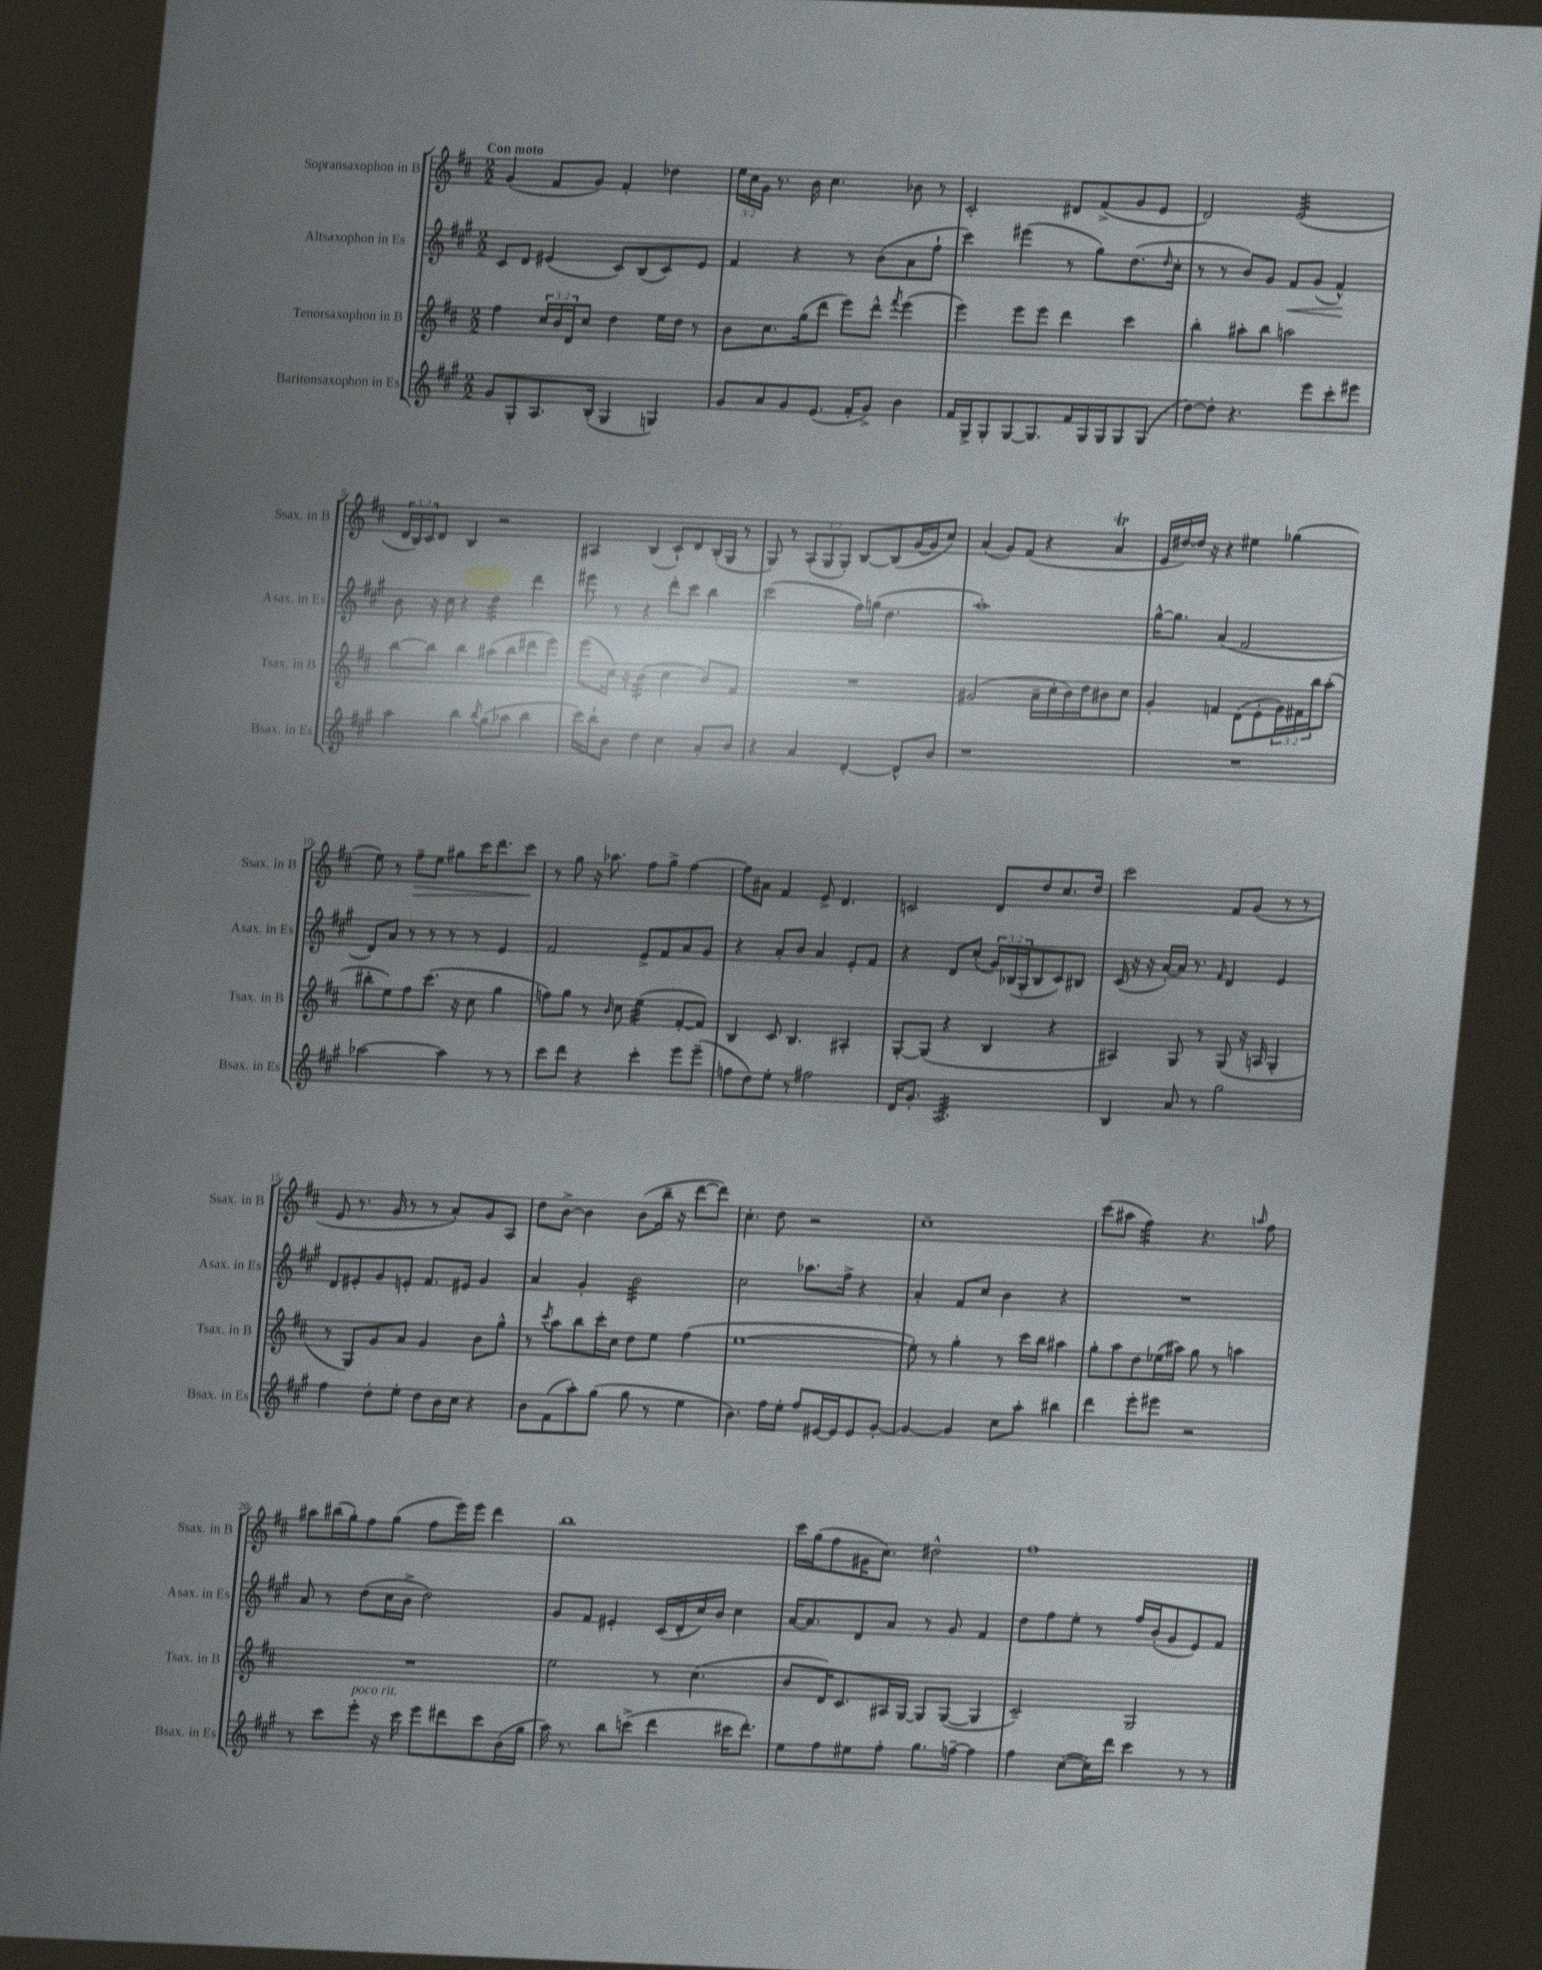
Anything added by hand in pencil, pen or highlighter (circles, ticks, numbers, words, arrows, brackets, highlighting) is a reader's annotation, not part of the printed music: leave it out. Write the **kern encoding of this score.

**kern	**kern	**kern	**kern
*staff4	*staff3	*staff2	*staff1
*clefG2	*clefG2	*clefG2	*clefG2
*k[f#c#g#]	*k[f#c#]	*k[f#c#g#]	*k[f#c#]
*M2/2	*M2/2	*M2/2	*M2/2
8g#	4ff#	8c#	(4g
8G#'	.	8d	.
8.A	24cc#	(4e#	8f#
.	24b	.	.
.	24d	.	.
.	8cc#	.	8g)
(16B'	.	.	.
4G#	4dd	8c#)	4f#'
.	.	(8B	.
4G)	16ee	8c#)	4dd-
.	16dd	.	.
.	8r	8e#	.
=	=	=	=
8g#	8b	4f#	24ee
.	.	.	24cc#
.	.	.	24g
8a	8.cc#	.	8.r
8g#	.	4r	.
.	(16gg	.	16b
(8.e	8ddd	.	4.cc#
.	8eee)	8r	.
16f#'	.	.	.
8g#^)	8ddd^^	(8b	.
.	8qfff#	.	.
4b	(4eee	8a	8b-
.	.	8ff#`	8r
=	=	=	=
16f#	4eee)	4ccc#)	2c#'
16G#^	.	.	.
8G#'	.	.	.
[8G#	8eee	(4eee#	.
8.G#]	8eee	.	.
.	4ddd	8r	8d#
16f#	.	.	.
16G#	.	8gg#)	(8f#^
16G#	.	.	.
8G#	4ccc#	(8.dd	8g
(8G#	.	.	8e
.	.	16qqdd	.
.	.	16cc#'	.
=	=	=	=
[8dd)	4bb'	8r	2d)
8dd']	.	8r	.
4.r	8aa#'	8b)	.
.	8bb	8g#	.
.	2aa	8f#	(2e
8eee	.	(8g#	.
8ccc#'	.	4f#^^)	.
8eee#	.	.	.
=	=	=	=
4aa	[8bb	8b	24d
.	.	.	24B)
.	.	.	24c#
.	8bb]	16r	8d
.	.	16cc#	.
4bb	4bb	4r	4B
8qbb	.	.	.
(8gg#	(8aa#	4dd	2r
8aa-	8bb	.	.
4bb	8ddd#	4ddd	.
.	8eee)	.	.
=	=	=	=
16ccc#)	(8eee	8eee#	4A#
16bb`	.	.	.
8b	16cc#)	8r	.
.	16r	.	.
4dd	(4b	4r	(4B
4cc#	4cc#	8ddd'	8c#`)
.	.	8ccc#	8d
8a'	8b)	4bb	(16B'
.	.	.	16G
8b	8f#	.	8r
=	=	=	=
4r	1r	(2ccc#	8G)
.	.	.	8r
4a	.	.	(12A'
.	.	.	12G
.	.	.	12G')
[4d'	.	16ff#)	[8B
.	.	(16gg	.
.	.	4.dd	(8B]
8d^^]	.	.	[16g
.	.	.	16g]
8b	.	.	8cc#)
=	=	=	=
1r	(2g#	1aa')	(4a
.	.	.	8g)
.	.	.	(8f#
.	16a~	.	4r
.	16cc#'	.	.
.	16b)	.	.
.	16dd	.	.
.	8b#	.	4a
.	8cc#	.	.
=	=	=	=
1r	4g'	[16gg#^^	16e
.	.	8.gg#]	[16dd#)
.	.	.	16dd#]
.	.	.	16r
.	4f	(4a	4r
.	(8d	2f#	4ee#
.	8e'	.	.
.	24g)	.	(4gg-
.	24f#	.	.
.	24bb	.	.
.	(8aa'	.	.
=	=	=	=
[2aa-	8bb#'	8d)	8ee)
.	8ee)	8a	8r
.	8ff#	8r	8ff#~
.	(8.ccc#	8r	8ee
4aa-]	.	8r	8gg#
.	16r	.	.
.	8cc#	8r	16ccc#
.	.	.	8.ddd
8r	4gg	4e	.
8r	.	.	8ccc#
=	=	=	=
8ccc#	8ff)	2f#	8r
8ddd	8gg	.	8gg
4r	8r	.	16r
.	.	.	8.aa-
.	16qqb	.	.
.	8cc#	.	.
4ccc#'	(4ee	8e^	8ff#
.	.	8f#	8gg^
8eee	[8f#'	8a	[4ff#
(8eee~	8f#])	8g#	.
=	=	=	=
8ff	4B	4r	8ff#]
8dd)	.	.	8a#
8ee'	8c#	8a'	4f#
8r	4.B	8b	.
2ff#	.	4a	8e^
.	.	.	4.d
.	4A#'	8e'	.
.	.	8f#	.
=	=	=	=
16d	[8G'	4r	2c
8.g#'	.	.	.
.	(8G]	.	.
2.A	4r	8d	.
.	.	(8cc#'	.
.	4B	24g#)	8d
.	.	(24B-	.
.	.	24G#'	.
.	.	8B-	8dd
.	4r	8c#)	8.cc#
.	.	8B#	.
.	.	.	16dd
=	=	=	=
4B	4A#)	(16c#	2ccc#
.	.	16r	.
.	.	16r	.
.	.	[16a')	.
8a	8G	16a]	.
.	.	8.r	.
8r	8r	.	.
.	.	16qqf#	.
2gg#	(8G	4d	8f#
.	16r	.	(8g
.	16A	.	.
.	4G'	4e	8r
.	.	.	8r
=	=	=	=
4ff#	8r	8d	8e
.	8G)	8e#'	8.r
8dd'	8g	8g#	.
.	.	.	16g
8ee'	8a	8e'	8r
8dd	4g	8.f#	8r
16b	.	.	8a')
16cc#	.	16e#	.
4r	8b	4g#	8g
.	8gg^^	.	8A
=	=	=	=
8b	8r	4a	8dd
.	8qccc#	.	.
(8f#	8aa	.	[8b^
8aa')	8bb	4g#'	4b]
(8gg#	16ccc#'	.	.
.	16cc#	.	.
8gg#	8dd	2b	(8b
8r	8ee	.	16bb~
.	.	.	16r
4ee	(4ff#	.	[8ddd
.	.	.	8ddd])
=	=	=	=
4.b)	[1ee	2cc#	4.cc#'
16ff#	.	.	8dd
16ee'	.	.	.
8ff#	.	8.aa-	2r
[16e#	.	.	.
16e#]	.	16ff#^	.
8e#	.	4r	.
[8g#'	.	.	.
=	=	=	=
4g#_	8ee'])	4a'	1cc#~
.	8r	.	.
4g#]	4gg'	8f#	.
.	.	8cc#	.
8cc#	8r	4b	.
8aa'	16ccc#	.	.
.	16bb	.	.
4bb#	4aa#	4r	.
=	=	=	=
4ddd	8gg'	1r	(8ccc#
.	8aa	.	8aa#
8eee'	8dd	.	4ff#)
8eee#	(16ee-	.	.
.	16aa#)	.	.
2r	8gg	.	4.r
.	8r	.	.
.	4aa	.	.
.	.	.	16qqaa
.	.	.	8ff#
=	=	=	=
8r	1r	8a	8aa#
8ccc#	.	8r	(16bb#
.	.	.	16gg')
8eee'	.	(8dd	8ff#
16r	.	16cc#	(8gg
16ccc#	.	16b^	.
8eee	.	2dd)	8ff#
8ddd#	.	.	16eee)
.	.	.	16eee
8ccc#	.	.	4ddd
(16b	.	.	.
16gg#	.	.	.
=	=	=	=
16aa)	2ee	8g#	1bb
8.r	.	.	.
.	.	8f#	.
8bb	.	4e#'	.
(8ccc^	.	.	.
4ddd	8r	(16c#	.
.	.	16d'	.
.	(4.cc#	16cc#)	.
.	.	16b	.
16ccc#	.	4cc#	.
8.ddd')	.	.	.
=	=	=	=
8ee	8b	[16a	16ccc#
.	.	8.a]	(16gg
8ff#	16d)	.	8ff#
.	8.c#	.	.
8ee#	.	8d	16g#
.	.	.	8.cc#)
8ff#'	16A#	8a	.
.	[16G	.	.
8.gg#	8G]	8r	2dd#^^
.	([8G	8g#	.
[16ff~	.	.	.
4ff]	4G]	4f#	.
=	=	=	=
4ff#	2c#~)	8dd	1ff#
.	.	8ff#	.
([8cc#	.	8ee'	.
16cc#])	.	8r	.
16ddd	.	.	.
4ccc#	2G	16ff#	.
.	.	(16b'	.
.	.	8g#	.
8r	.	8e)	.
8r	.	8f#	.
==	==	==	==
*-	*-	*-	*-
